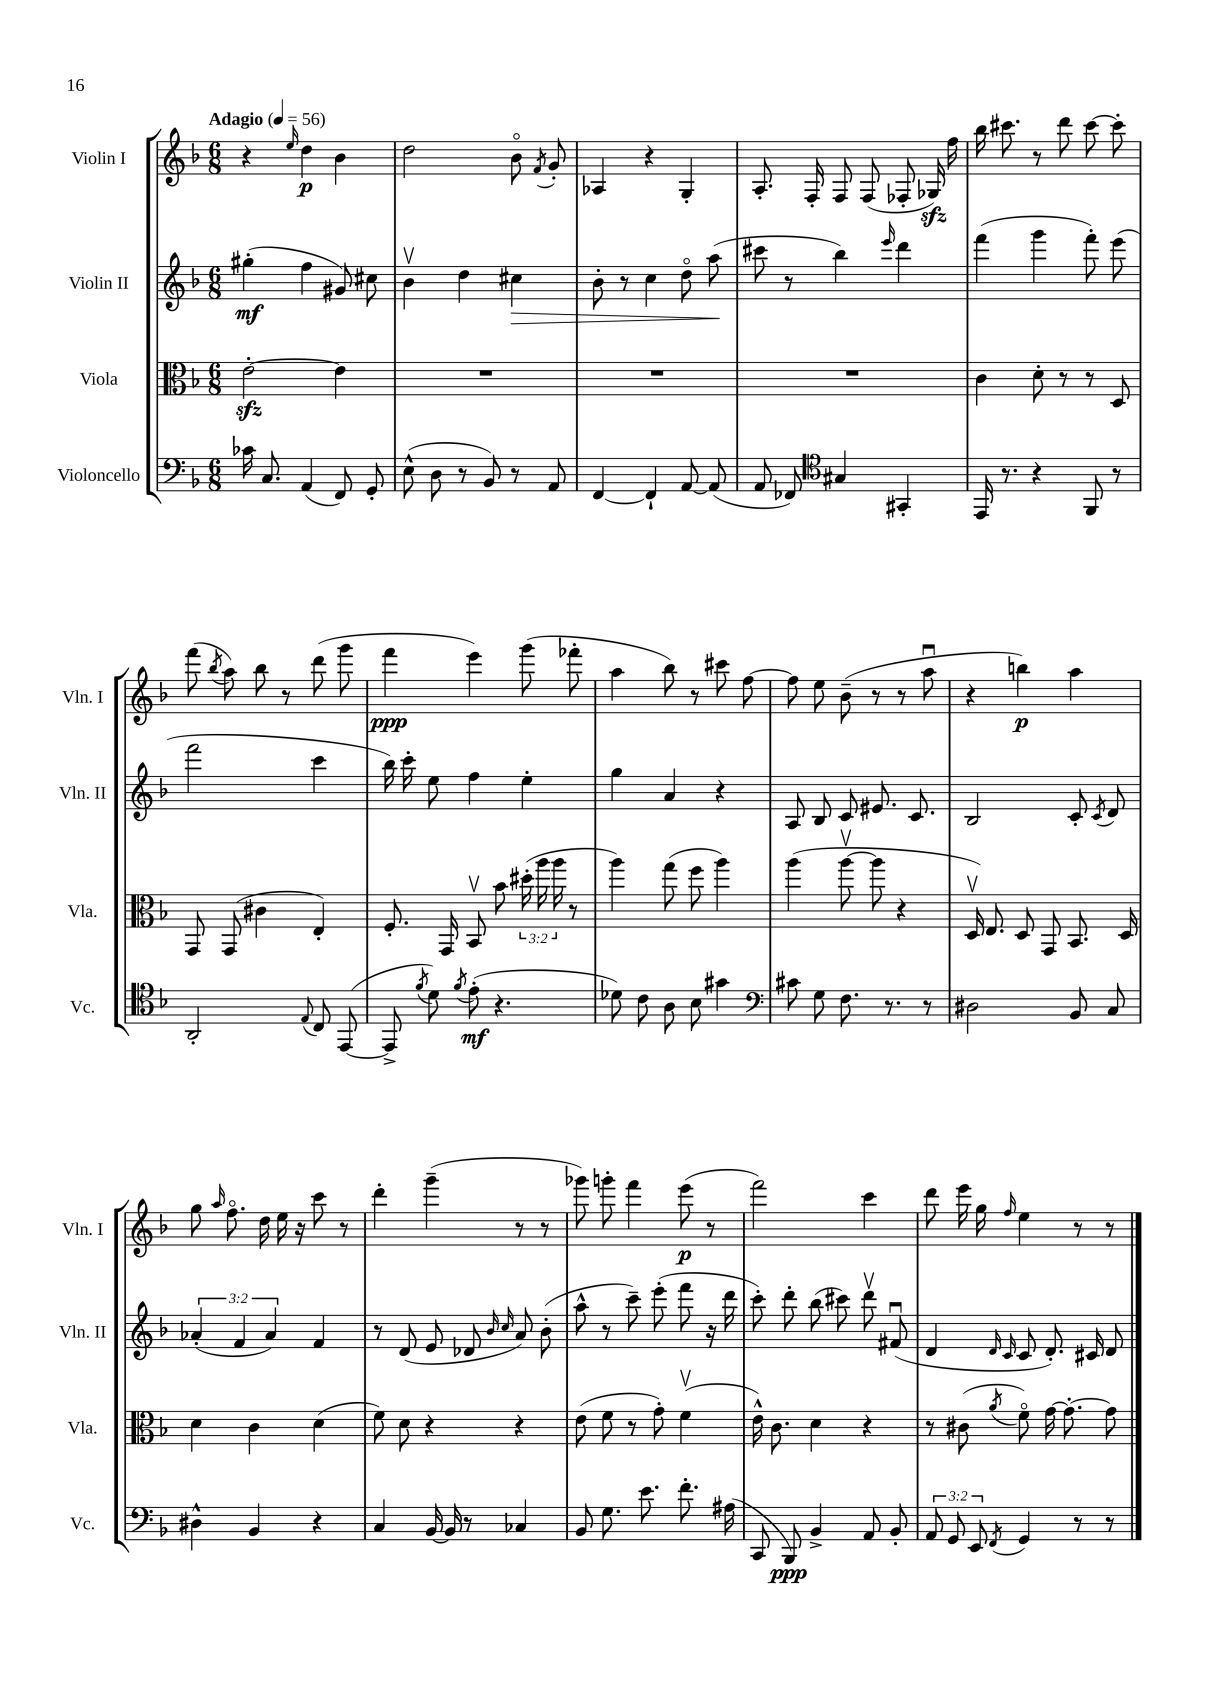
<<
\new StaffGroup <<
\new Staff = "s0" \with { instrumentName = "Violin I" shortInstrumentName = "Vln. I" } {
    \clef treble \key f \major \numericTimeSignature \time 6/8 \tempo "Adagio" 4 = 56
    \autoBeamOff r4 \grace { e''16 } d''4\p bes'4 |
    d''2 bes'8\flageolet \acciaccatura { f'8 } g'8-. |
    aes4 r4 g4-. |
    a8.-. f16-. f8 f8( fes8-. ges16\sfz) f''16 |
    bes''16 cis'''8. r8 d'''8 cis'''8~ cis'''8-. |
    f'''8( \acciaccatura { bes''8 } a''8) bes''8 r8 d'''8( g'''8 |
    f'''4\ppp e'''4) g'''8( fes'''8-. |
    a''4 bes''8) r8 cis'''8 f''8~ |
    f''8 e''8 bes'8--( r8 r8 a''8\downbow |
    r4 b''4\p) a''4 |
    g''8 \grace { a''16 } f''8.\flageolet d''16 e''16 r16 c'''8 r8 |
    d'''4-. g'''4--( r8 r8 |
    ges'''8) g'''8-. f'''4 e'''8\p( r8 |
    f'''2) c'''4 |
    d'''8 e'''16 g''16 \grace { f''16 } e''4 r8 r8 \bar "|." |
}
\new Staff = "s1" \with { instrumentName = "Violin II" shortInstrumentName = "Vln. II" } {
    \clef treble \key f \major \numericTimeSignature \time 6/8 \override Staff.TupletNumber.text = #tuplet-number::calc-fraction-text
    \autoBeamOff gis''4-.\mf( f''4 gis'8) cis''8 |
    bes'4\upbow d''4 cis''4\> |
    bes'8-. r8 c''4 d''8\flageolet a''8\!( |
    cis'''8 r8 bes''4) \grace { e'''16 } d'''4 |
    f'''4( g'''4 f'''8-.) e'''8( |
    f'''2 c'''4 |
    bes''16) c'''16-. e''8 f''4 e''4-. |
    g''4 a'4 r4 |
    a8 bes8 c'8 eis'8. c'8. |
    bes2 c'8-. \acciaccatura { c'8 } d'8 |
    \tuplet 3/2 { aes'4-.( f'4 aes'4) } f'4 |
    r8 d'8( e'8 des'8 \grace { bes'16 c''16 } a'8) bes'8-.( |
    a''8-^ r8 c'''8--) e'''8-.( f'''8 r16 d'''16 |
    c'''8-.) d'''8-. bes''8( cis'''8) d'''8\upbow fis'8\downbow( |
    d'4 \grace { d'16 c'16 } c'8 d'8.-.) cis'16 d'8 \bar "|." |
}
\new Staff = "s2" \with { instrumentName = "Viola" shortInstrumentName = "Vla." } {
    \clef alto \key f \major \numericTimeSignature \time 6/8 \override Staff.TupletNumber.text = #tuplet-number::calc-fraction-text
    \autoBeamOff e'2~-.\sfz e'4 |
    R2. |
    R2. |
    R2. |
    c'4 d'8-. r8 r8 d8 |
    g,8 g,8( cis'4 e4-.) |
    f8.-. g,16 bes,8\upbow bes'8 \tuplet 3/2 { dis''16-.( a''16 a''16 } r8 |
    a''4) g''8( f''8 a''4) |
    a''4( a''8~\upbow a''8 r4 |
    d16\upbow) e8. d8 g,8 bes,8. d16 |
    d'4 c'4 d'4( |
    f'8) d'8 r4 r4 |
    e'8( f'8 r8 g'8-.) f'4\upbow( |
    e'16-^) c'8. d'4 r4 |
    r8 cis'8( \acciaccatura { a'8 } f'8\flageolet) g'16~ g'8.~-. g'8 \bar "|." |
}
\new Staff = "s3" \with { instrumentName = "Violoncello" shortInstrumentName = "Vc." } {
    \clef bass \key f \major \numericTimeSignature \time 6/8 \override Staff.TupletNumber.text = #tuplet-number::calc-fraction-text
    \autoBeamOff ces'16 c8. a,4( f,8) g,8-. |
    e8-^( d8 r8 bes,8) r8 a,8 |
    f,4~ f,4-! a,8~ a,8( |
    a,8 fes,8) \clef tenor gis4 gis,4-. |
    e,16 r8. r4 f,8 r8 |
    a,2-. \appoggiatura { e8 } c8 e,8~( |
    e,8-> \acciaccatura { f'8 } d'8) \acciaccatura { f'8 } e'8-.\mf( r4. |
    des'8) c'8 a8 bes8 gis'4 |
    \clef bass cis'8 g8 f8. r8. r8 |
    dis2 bes,8 c8 |
    dis4-^ bes,4 r4 |
    c4 bes,16~ bes,16 r8 ces4 |
    bes,8 g8. e'8. f'8.-. ais16( |
    c,8 bes,,8\ppp) bes,4-> a,8 bes,8-. |
    \tuplet 3/2 { a,8 g,8 e,8 } \acciaccatura { f,8 } g,4 r8 r8 \bar "|." |
}
>>
>>
\layout { \context { \Score \remove "Bar_number_engraver" } }
